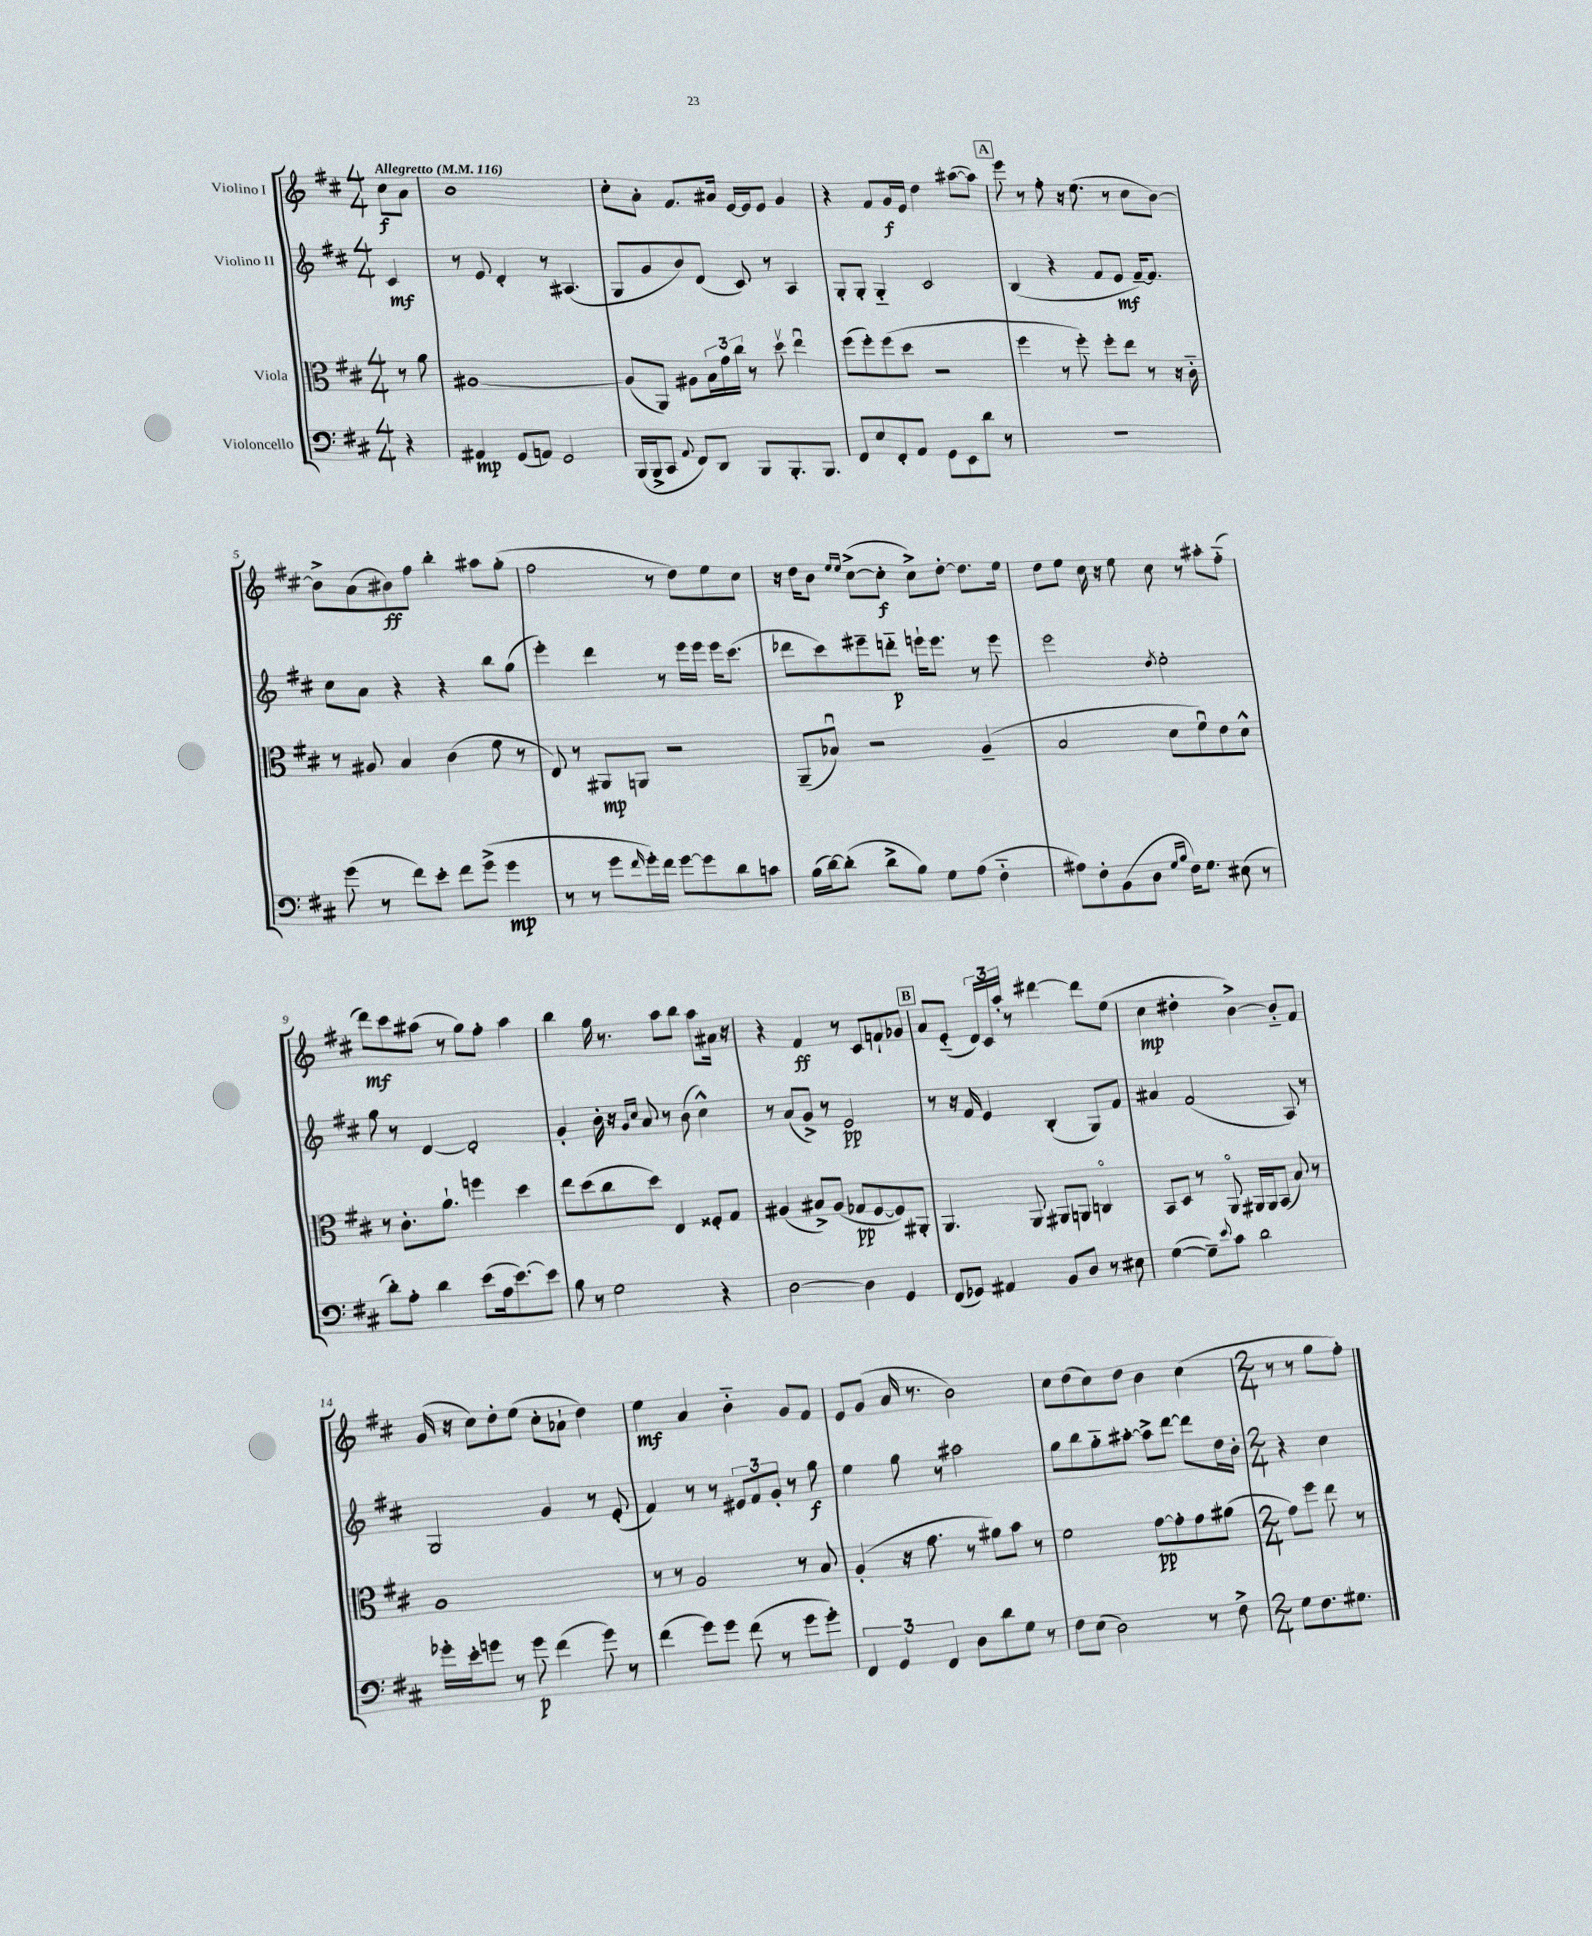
<<
\new StaffGroup <<
\new Staff = "s0" \with { instrumentName = "Violino I" } {
    \clef treble \key d \major \numericTimeSignature \time 4/4 \partial 4 \tempo "Allegretto" 4 = 116
    cis''8\f a'8 |
    b'1 |
    cis''8-. a'8-. fis'8. ais'16 e'16~ e'16 e'8 g'4 |
    r4 fis'8 g'16\f e'16 d''4 ais''8~( ais''8) |
    \mark \markup { \box "A" } e'''8 r8 fis''8-. r16 e''8.( r8 cis''8 b'8~) |
    b'8-> a'8( bis'8\ff) fis''8 b''4-. ais''8 g''8-.( |
    fis''2 r8 d''8) e''8 cis''8 |
    r16 d''16 b'8 \grace { e''16 e''16 } cis''8~->( cis''8-.\f cis''8->) d''8~-. d''8. e''16 |
    d''8 e''8 cis''16 r16 e''8 cis''8 r8 ais''8-. fis''8-_( |
    d'''8\mf) cis'''8 ais''8( r8 g''8) fis''8-. ais''4 |
    b''4 g''16 r8. a''8 b''8 a''8 ais'16 r16 |
    r4 fis'4\ff r8 cis'8 f'8-! ges'8 |
    \mark \markup { \box "B" } a'8 e'8-_( \tuplet 3/2 { d'16) cis'16 a''16-. } r8 dis'''4~ dis'''8 e''8( |
    cis''4\mp dis''4-. b'4~->) b'8-_ fis'8 |
    g'16( r16 cis''8) d''8-. e''8( cis''8-. aes'8-! d''4) |
    e''4\mf a'4 b'4-_ g'8 fis'8 |
    e'8 g'8( a'16 r8. b'2) |
    cis''8 d''8( cis''8) d''8 b'4 cis''4( |
    \numericTimeSignature \time 2/4 r8 r8 g''8 fis''8-.) \bar "|." |
}
\new Staff = "s1" \with { instrumentName = "Violino II" } {
    \clef treble \key d \major \numericTimeSignature \time 4/4 \partial 4
    cis'4\mf |
    r8 e'8 d'4-. r8 ais4.( |
    g8 g'8 b'8) d'8( cis'8) r8 a4 |
    g8-. g8-. g4-_ cis'2 |
    \mark \markup { \box "A" } b4( r4 fis'8 e'8\mf fis'16~--) fis'8. |
    cis''8 a'8 r4 r4 b''8 g''8( |
    e'''4-.) d'''4 r8 e'''16 e'''16 e'''16 cis'''8.( |
    des'''8 cis'''8) eis'''8-- d'''8-_\p e'''16-! e'''8. r8 e'''8 |
    e'''2 \acciaccatura { d''8 } e''2-. |
    g''8 r8 d'4~ d'2-. |
    g'4-. b'16-. r16 \grace { g'16 cis''16 } a'8 r8 b'8( cis''4-^) |
    r8 a'8( g'8->) r8 e'2\pp |
    \mark \markup { \box "B" } r8 r16 fis'16 e'4 b4-.( g8) fis'8 |
    ais'4 fis'2( a8) r8 |
    g2 g'4 r8 e'8-.( |
    fis'4) r8 r8 \tuplet 3/2 { eis'8 fis'8 g'8-. } r8 g''8\f |
    e''4 g''8 r8 ais''2 |
    g''8 b''8 g''8-_ ais''8~-. ais''8-> d'''8~ d'''8 d''16 b'16-. |
    \numericTimeSignature \time 2/4 r4 cis''4 \bar "|." |
}
\new Staff = "s2" \with { instrumentName = "Viola" } {
    \clef alto \key d \major \numericTimeSignature \time 4/4 \partial 4
    r8 a'8 |
    ais1~ |
    ais8( a,8) ais8 \tuplet 3/2 { b16 g'16 cis''16 } r8 d''8\upbow e''4\downbow |
    fis''8( fis''8-.) fis''8( d''8 r2 |
    \mark \markup { \box "A" } fis''4 r8 fis''8-.) fis''8-. e''8 r8 r16 cis'16-_ |
    r8 ais8 b4 cis'4( fis'8 r8 |
    e8) r8 ais,8\mp a,8 r2 |
    a,8--( bes8\downbow) r2 a4--( |
    b2 d'8 fis'8\downbow) e'8 d'8-^ |
    r8 cis'8.-. a'8.-! f''4 d''4 |
    e''8 d''8( cis''8 d''8) e4 fisis8-. g8 |
    ais4( bis8->) ais8( ges8\pp fis8~ fis8) ais,8-. |
    \mark \markup { \box "B" } a,4. a,8 ais,8 a,8 c4\flageolet |
    b,8 d8 r8 a,8\flageolet ais,16 ais,16 b,8( b8) r8 |
    a1 |
    r8 r8 a2 r8 b8 |
    a4-.( r16 g'8. r8 ais'8) b'8 r8 |
    fis'2 g'8~\pp g'8-. g'8 ais'8( |
    \numericTimeSignature \time 2/4 g'8) fis''8 e''8 r8 \bar "|." |
}
\new Staff = "s3" \with { instrumentName = "Violoncello" } {
    \clef bass \key d \major \numericTimeSignature \time 4/4 \partial 4
    r4 |
    ais,4\mp g,8( a,8) g,2 |
    b,,16( b,,16-> cis,8 \appoggiatura { a,8 } fis,8) d,8 b,,8 b,,8.-. b,,8. |
    fis,8 e8 fis,8-. a,8 g,8 e,8 d'8 r8 |
    \mark \markup { \box "A" } R1 |
    g'8( r8 fis'8) e'8-. fis'8 g'8->( g'4\mp |
    r8 r8 g'8 \grace { fis'16 } g'16-.) fis'16 g'8~ g'8 d'8 c'8 |
    b16( d'16~) d'8-.( d'8-> b8) g8 a8( fis4-_ |
    ais8) fis8-. b,8( d8 \grace { g16 b16 } fis16) g8. eis8( r8 |
    d'8-.) a8-. d'4 e'8( a16 e'8.~) e'8 |
    b8 r8 g2 r4 |
    d2~ d4 g,4 |
    \mark \markup { \box "B" } fis,8( ges,8) ais,4 b,8 d8 r8 eis8 |
    g4~( g8--) \appoggiatura { e'8 } cis'8 d'2 |
    ges'16-. e'16-. g'8 r8 g'8\p fis'4( g'8) r8 |
    fis'4( g'8) g'8 fis'8( r8 g'8 g'8-.) |
    \tuplet 3/2 { fis,4 g,4 fis,4 } d8 d'8 g8 r8 |
    fis8 e8( d2) r8 fis8-> |
    \numericTimeSignature \time 2/4 g8 fis8. gis8. \bar "|." |
}
>>
>>
